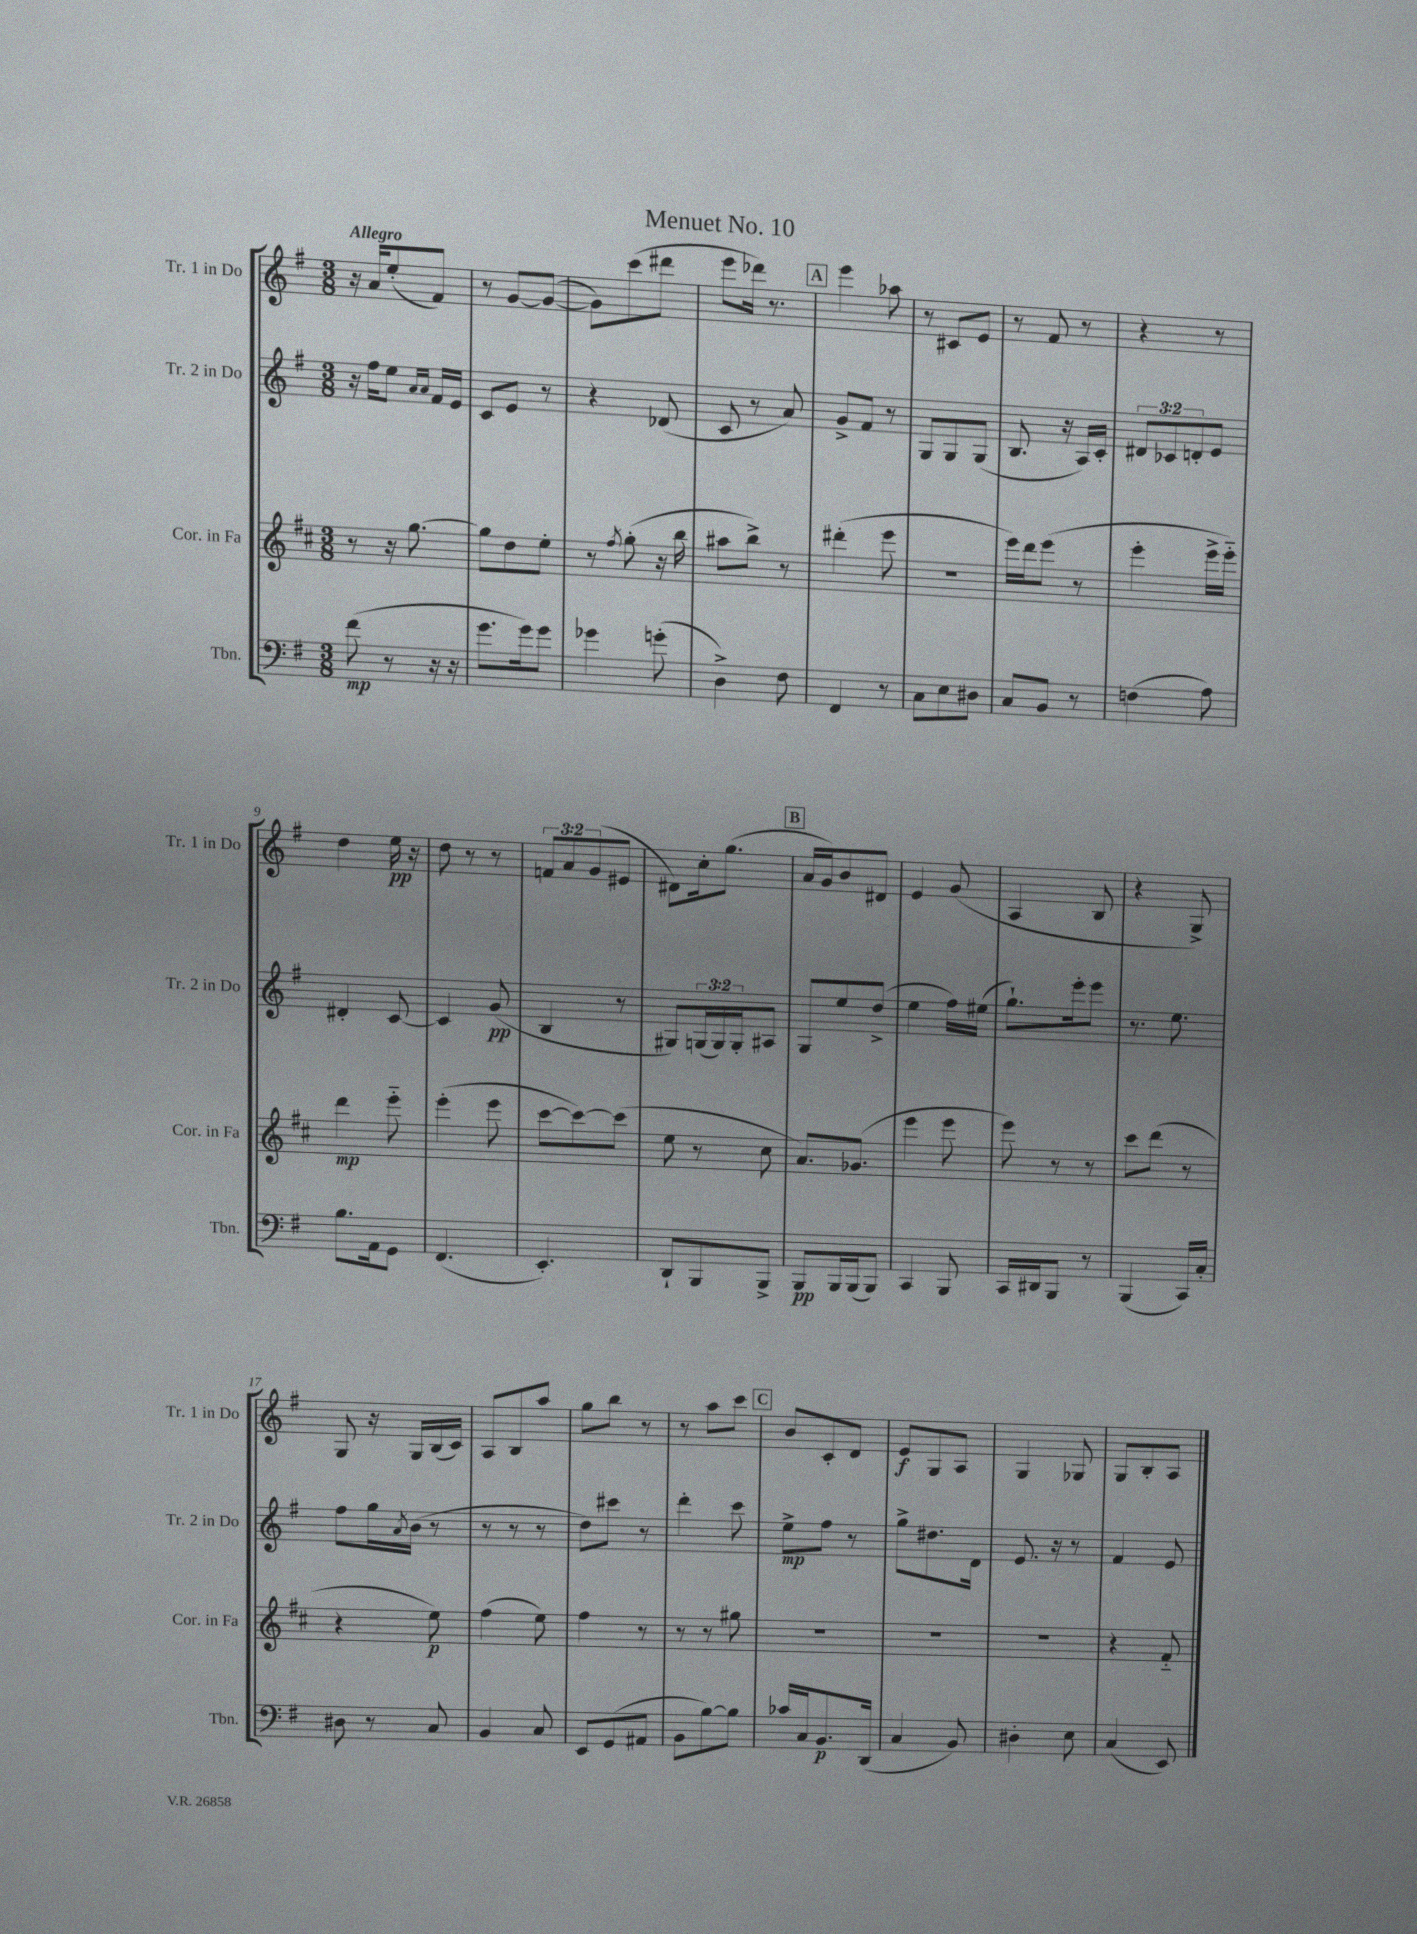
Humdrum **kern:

**kern	**kern	**kern	**kern
*staff4	*staff3	*staff2	*staff1
*clefF4	*clefG2	*clefG2	*clefG2
*k[f#]	*k[f#c#]	*k[f#]	*k[f#]
*M3/8	*M3/8	*M3/8	*M3/8
(8f#	8r	16r	16r
.	.	16ff#	16a
8r	16r	8ee	(8ee'
.	[8.gg	.	.
.	.	16qqa	.
.	.	16qqa	.
16r	.	16f#	8f#)
16r	.	16e	.
=	=	=	=
8.g	8gg]	8c	8r
.	8dd	8e	[8g
16g)	.	.	.
8g	8ee'	8r	(8g_
=	=	=	=
4g-	8r	4r	8g])
.	8qff#	.	.
.	(8gg'	.	(8ccc
(8g'	16r	(8d-	8ddd#
.	16bb	.	.
=	=	=	=
4D^)	8aa#	8c	8eee
.	8bb^)	8r	16ddd-)
.	.	.	8.r
8F#	8r	8a)	.
=	=	=	=
4FF#	(4ddd#'	8g^	4eee
.	.	8f#	.
8r	8eee	8r	8aa-
=	=	=	=
8C	4.r	8G	8r
8E	.	8G	8c#
8D#	.	(8G	8e
=	=	=	=
8C	16eee)	8.B	8r
.	16ddd	.	.
8BB	(8eee	.	8f#
.	.	16r	.
8r	8r	16A)	8r
.	.	16c'	.
=	=	=	=
(4F	4eee'	12d#	4r
.	.	12c-	.
.	.	12d'	.
8A)	16eee^	8e	8r
.	16eee'~)	.	.
=	=	=	=
8.B	4ddd	4d#'	4dd
16AA	.	.	.
8GG	8eee'~	[8c	16ee
.	.	.	16r
=	=	=	=
(4.FF#	(4eee'	4c]	8dd
.	.	.	8r
.	8eee	(8g	8r
=	=	=	=
4.EE')	[8ccc#	4B	12f
.	.	.	12a
.	8ccc#_)	.	.
.	.	.	(12g
.	(8ccc#]	8r	8e#
=	=	=	=
8DD`	8ee	8G#)	8d#)
8BBB	8r	(24G	16cc'
.	.	24G)	.
.	.	.	(8.gg
.	.	24G'	.
8BBB^	8cc#	8A#	.
=	=	=	=
8BBB	8.a)	8G	16a
.	.	.	16g)
16BBB	.	8ee	8b
(16BBB	(8.g-	.	.
8BBB)	.	(8dd^	8d#
=	=	=	=
4CC	4eee	4ee	4e
8BBB	8eee	16ff#)	(8g
.	.	(16ee#	.
=	=	=	=
16CC	8eee)	8.gg`)	4A
16DD#	.	.	.
8BBB	8r	.	.
.	.	16eee'	.
8r	8r	8eee	8B
=	=	=	=
(4BBB	8ccc#	8.r	4r
.	(8ddd	.	.
.	.	8.ee	.
16CC)	8r	.	8G^)
16C'	.	.	.
=	=	=	=
8D#	4r	8ff#	8G
8r	.	16gg	16r
.	.	8qa	.
.	.	(16b	16G
8C	8ee)	8r	(16B
.	.	.	16c)
=	=	=	=
4BB	(4ff#	8r	8A
.	.	8r	8B
8C	8ee)	8r	8aa
=	=	=	=
8EE	4ff#	8dd)	8gg
(8GG	.	8ccc#	8bb
8AA#	8r	8r	8r
=	=	=	=
8BB	8r	4ddd'	8r
[8B)	8r	.	8aa
8B]	8gg#	8ccc	8ccc
=	=	=	=
16c-	4.r	8ee^	8b
16C	.	.	.
8.BB	.	8ff#	8c'
.	.	8r	8d
(16DD	.	.	.
=	=	=	=
4C	4.r	8gg^	8e
.	.	8.dd#	8G
8BB)	.	.	8A
.	.	16d	.
=	=	=	=
4D#'	4.r	8.e	4G
.	.	16r	.
8E	.	8r	8G-
=	=	=	=
(4C	4r	4f#	8G
.	.	.	8B'
8EE)	8f#'~	8e	8A
==	==	==	==
*-	*-	*-	*-
